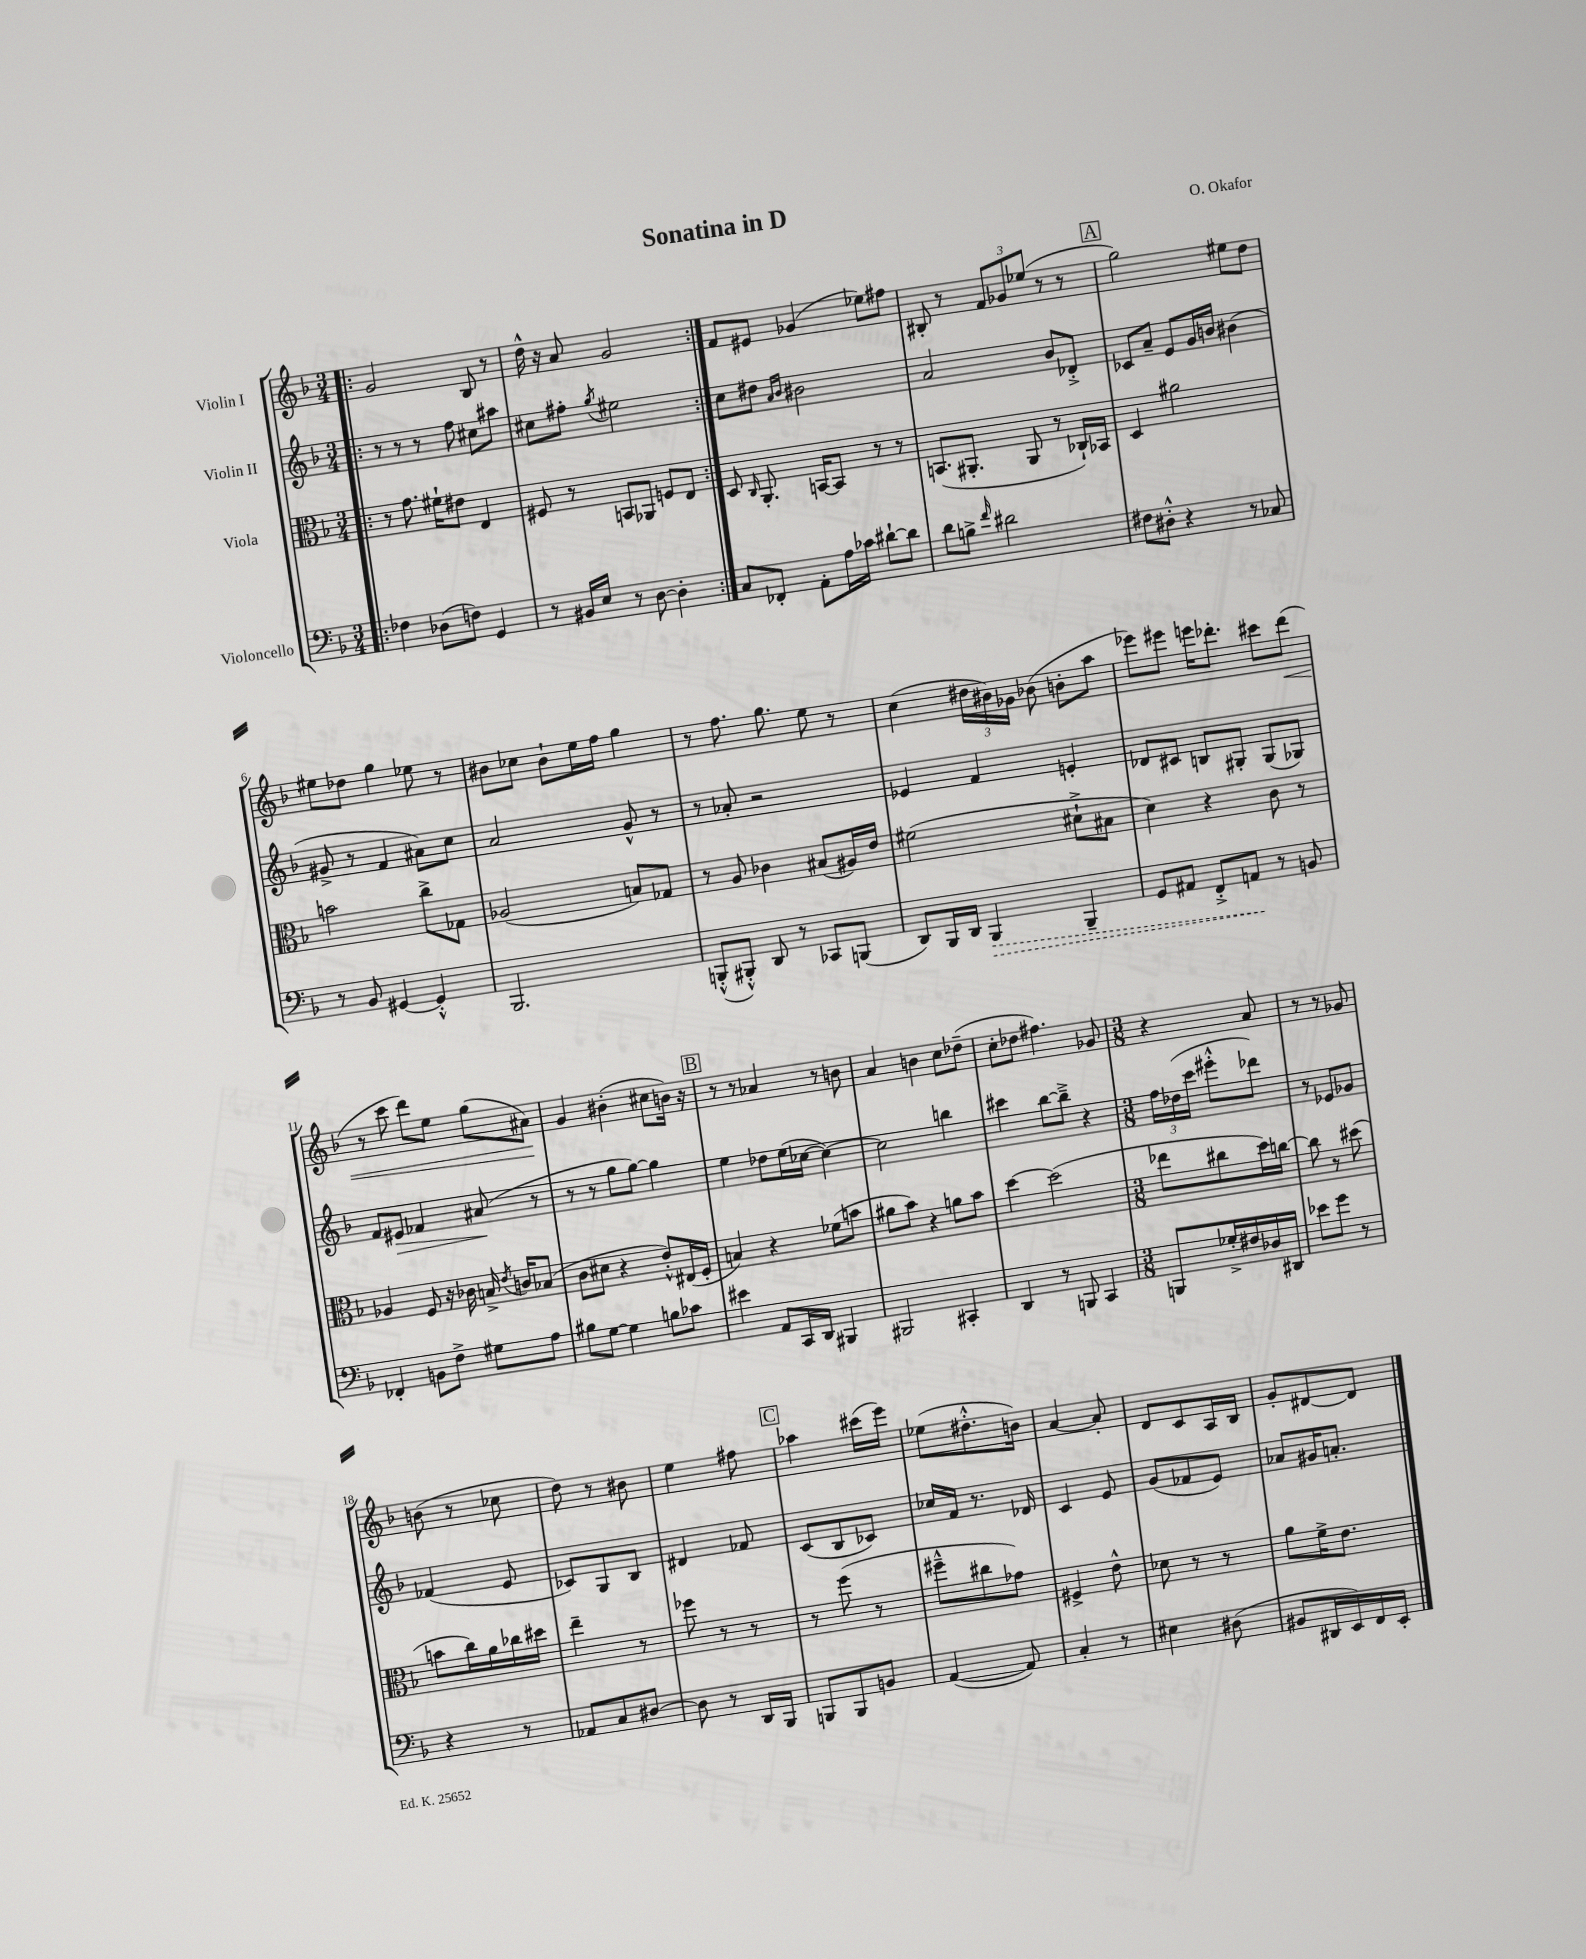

**kern	**kern	**kern	**kern
*staff4	*staff3	*staff2	*staff1
*clefF4	*clefC3	*clefG2	*clefG2
*k[b-]	*k[b-]	*k[b-]	*k[b-]
*M3/4	*M3/4	*M3/4	*M3/4
=!|:	=!|:	=!|:	=!|:
4F-	8r	8r	2g
.	8.g	8r	.
(8D-	.	8r	.
.	16f#`	.	.
8F)	8e#	8ff	.
4GG	4E	8cc#	8B-
.	.	8aa#	8r
=	=	=	=
8r	8F#	8cc#	16dd^^
.	.	.	16r
16BB#	8r	8ff#'	8a
16E	.	.	.
.	.	8qgg	.
8r	8BB	2ee#	2g
[8D	8AA-	.	.
4D']	8F	.	.
.	8E	.	.
=:|!	=:|!	=:|!	=:|!
8C	8D	8cc	8f
.	16qqC	.	.
8FF-'	8.AA'	8dd#	8e#
.	.	16qqa	.
.	.	16qqb-	.
8AA'	.	2b#	(4g-
.	[16BB	.	.
16A	8BB]	.	.
16c-	.	.	.
[8d#`	8r	.	8ee-)
8d#]	8r	.	8ff#
=	=	=	=
8d	(8.BB	2a	8B#'
8B^	.	.	8r
.	8.AA#'	.	.
16qqf	.	.	.
2d#	.	.	12f
.	.	.	12g-
.	8AA#	.	.
.	.	.	(12ee-
.	8r	8b-	8r
.	16C-`)	8d-'^	8r
.	16BB-	.	.
=	=	=	=
8F#	4D	8c-	2gg)
8D#'^^	.	8a~	.
4r	2a#	8e	.
.	.	16g	.
.	.	16b	.
8r	.	(4b#	8ee#
8C-	.	.	8dd
=	=	=	=
8r	2b	8g#^	8ee#
8BB-	.	8r	8dd-
[4GG#	.	4f	4gg
4GG#'^^]	8cc^	8a#)	8ee-
.	8G-	8cc	8r
=	=	=	=
2.BBB-	(2A-	2a	8b#
.	.	.	8cc-
.	.	.	8b#`
.	.	.	16ee
.	.	.	16ff
.	8B)	8g^^	4gg
.	8G-	8r	.
=	=	=	=
(8BBB'^^	8r	8r	8r
8BBB#'^^)	8A	8a-'	8.ff
8DD	4c-	2r	.
.	.	.	8.gg
8r	.	.	.
8CC-	(8B#	.	8ee
(8BBB	16A#)	.	8r
.	16e	.	.
=	=	=	=
8DD)	(2f#	4e-	(4cc
16BBB-	.	.	.
16DD	.	.	.
4BBB-	.	4f	24dd#
.	.	.	24b#)
.	.	.	24g-
.	.	.	(8b-
4BBB-~	8d#`^	4e'	8b'
.	8B#	.	8aa
=	=	=	=
8GG	4d)	8d-	8eee-)
8AA#	.	8c#	8eee#
8FF'^	4r	8B	16eee
.	.	.	8.ddd-'
8AA	.	8G#'	.
8r	8c	(8G#	8ccc#
8BB	8r	8G-)	(8ddd-
=	=	=	=
4FF-'	4A-	8f	8r
.	.	8e#	8ccc
8BB	8F	4f-	8ddd)
8F^	16r	.	8ee
.	16c-	.	.
8G#	16B^	(8a#	(8gg
.	8qe	.	.
.	16c	.	.
8A	(8B-	8r	8a#)
=	=	=	=
8B#	8c	8r	4g
[8G	8d#	8r	.
4G]	4r	8gg	(4b#'
.	.	[8gg)	.
8B	8e'^^)	4gg]	8cc#
8c-	(16E#	.	16b)
.	16F'	.	16r
=	=	=	=
4e#	4B)	4ee	8r
.	.	.	8r
8AA	4r	8dd-	4a-
16CC	.	(16ee	.
16DD	.	[16cc-	.
4BBB#	(8f-	4cc-_)	8r
.	8b	.	8b
=	=	=	=
2BBB#	8a#	2cc-]	4a
.	8b-)	.	.
.	4r	.	4b
4CC#'	8a	4bb	8cc
.	8b-	.	(8dd-~
=	=	=	=
4DD	[4dd	4ccc#	8cc'
.	.	.	8dd-
8r	(2dd]	[8bb-	4.ff#)
8BBB	.	8bb-~^]	.
4CC	.	4r	.
.	.	.	8g-
=	=	=	=
*M3/8	*M3/8	*M3/8	*M3/8
8BBB	8ee-	24ff	4r
.	.	(24dd-	.
.	.	24ccc	.
16G-'^	8cc#	8eee#'^^	.
16F#	.	.	.
16D-	16dd)	8ddd-)	8a
16DD#	[16cc	.	.
=	=	=	=
8e-	8cc]	8r	8r
8g	8r	8e-	8r
8r	(8dd#	8g-	8g-
=	=	=	=
4r	8b	(4f-	(8b
.	16cc)	.	8r
.	16a	.	.
8r	16cc-	8e	8cc-
.	16dd#	.	.
=	=	=	=
8AA-	4ee~	8c-)	8dd)
8C	.	8G	8r
[8D#	8r	8B-	8b#
=	=	=	=
8D#]	8ff-	4d#	4ee
8r	8r	.	.
16DD	8r	8f-	8ff#
16BBB-	.	.	.
=	=	=	=
8BBB	8r	(8c	4aa-
8BBB	(8ff	8B-	.
8BB	8r	8c-)	(16ccc#
.	.	.	16eee)
=	=	=	=
([4AA	8ff#~^^	16cc-	(8ee-
.	.	16f	.
.	8cc#	8.r	8.dd#'^^
8AA])	8g-)	.	.
.	.	16d-	16b)
=	=	=	=
4C'	4F#^	4c	[4a
8r	8e^^	8e	8a']
=	=	=	=
4E#	8d-	(8g	8d
.	8r	8f-	8c
(8D#	8r	8e)	16A
.	.	.	16B-
=	=	=	=
8BB#	8a	8a-	8g'
16DD#	16f^	16g#	[8d#
16EE)	8.e	8.a'	.
16FF	.	.	8d#]
16EE'	.	.	.
==	==	==	==
*-	*-	*-	*-
